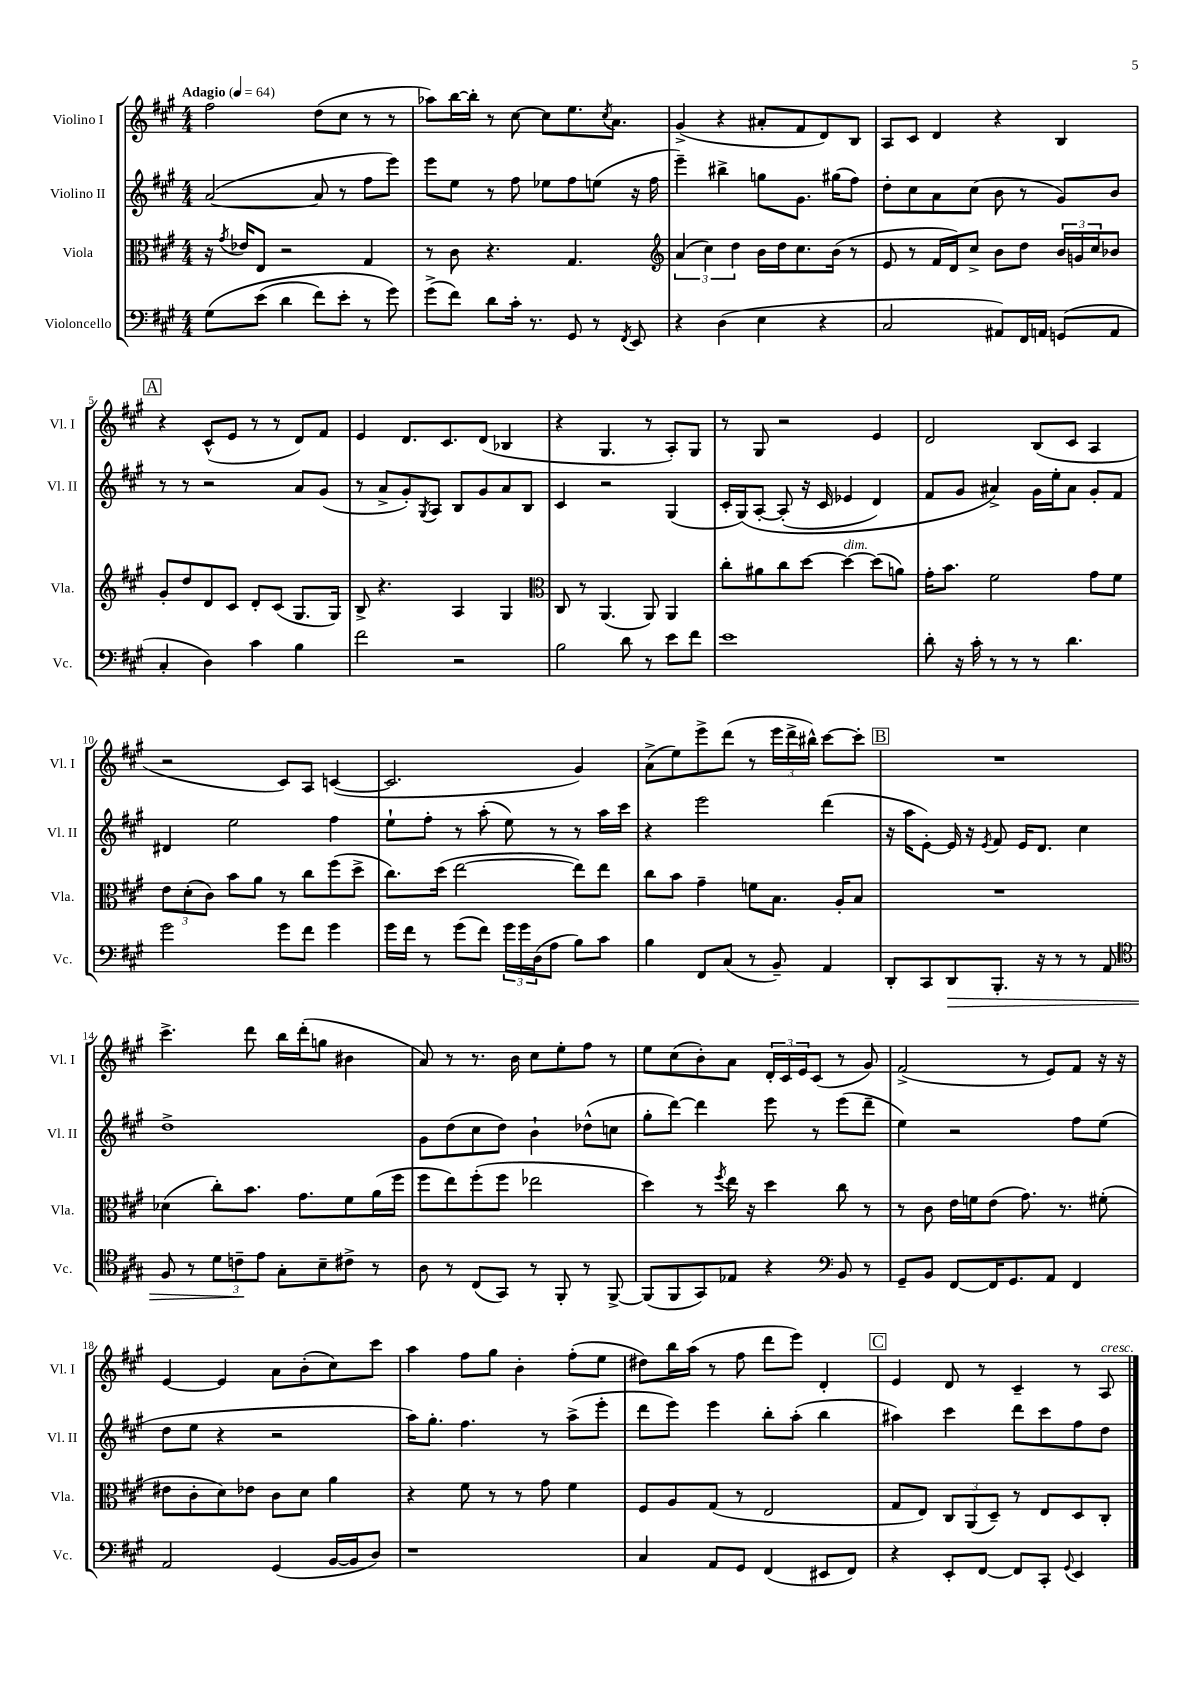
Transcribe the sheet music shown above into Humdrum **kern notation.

**kern	**kern	**kern	**kern
*staff4	*staff3	*staff2	*staff1
*clefF4	*clefC3	*clefG2	*clefG2
*k[f#c#g#]	*k[f#c#g#]	*k[f#c#g#]	*k[f#c#g#]
*M4/4	*M4/4	*M4/4	*M4/4
*MM64	*MM64	*MM64	*MM64
&(8G#\L	16r	([2a/	2ff#\
.	8qg#/	.	.
.	16e-/LK	.	.
(8e\J	8E/J	.	.
4d\	2r	.	.
8f#\L)	.	8a/]	(8dd\L
8e'\J	.	8r	8cc#\J
8r	4G#/	8ff#\L	8r
8g#\&)	.	8eee\J)	8r
=	=	=	=
(8g#^\L	8r	8eee\L	8aa-\L)
8f#\J)	8c#\	8ee\J	[16bb\L
.	.	.	16bb'\]JJ
8d\L	4.r	8r	8r
16c#'\Jk	.	8ff#\	[8cc#\
8.r	.	.	.
.	.	8ee-\L	8cc#\]L
8GG#/	4.G#/	8ff#\	8.ee\
8r	.	(8ee\J	.
.	.	.	8qcc#/
.	.	.	8.a\J
8qFF#/	.	.	.
8EE/	.	16r	.
.	.	16ff#\	.
=	=	=	=
*	*clefG2	*	*
4r	(6a/	4eee~\)	(4g#^/
.	6cc#\)	.	.
(4D\	.	4bb#^\	4r
.	6dd\	.	.
4E\	16b\LL	8gg\L	8a#'/L
.	16dd\J	.	.
.	8.cc#\	8.g#\J	8f#/
4r	.	.	8d/)
.	(16b\Jk	(16gg#\LK	.
.	8r	8ff#\J)	8B/J
=	=	=	=
2C#/	8e/	8dd'\L	8A/L
.	8r	8cc#\	8c#/J
.	16f#/LL	8a\	4d/
.	16d/J)	.	.
.	8cc#^/J	(8cc#\J	.
8AA#/L)	8b\L	8b\	4r
16FF#/L	8dd\J	8r	.
16AA/JJ	.	.	.
(8GG/L	24b/LL	8g#/L)	4B/
.	24g/	.	.
.	24cc#/J	.	.
8AA/J	8b-/J	8b/J	.
=	=	=	=
4C#'/	8g#'/L	8r	4r
.	8dd/	8r	.
4D\)	8d/	2r	(8c#^^/L
.	8c#/J	.	8e/J
4c#\	8d'/L	.	8r
.	(8c#/J	.	8r
4B\	8.G#/L	8a/L	8d/L)
.	.	(8g#/J	8f#/J
.	16G#/Jk)	.	.
=	=	=	=
2f#\	8B^/	8r	4e/
.	4.r	8a^/L	.
.	.	8g#'/)	8.d/L
.	.	8qG#/	.
.	.	8A/J	.
.	.	.	8.c#/
2r	4A/	8B/L	.
.	.	8g#/	(8d/J
.	4G#/	8a/	4B-/
.	.	8B/J	.
=	=	=	=
*	*clefC3	*	*
2B\	8C#/	4c#/	4r
.	8r	.	.
.	(4.AA/	2r	4.G#/
8d\	.	.	.
8r	8AA/)	.	8r
8e\L	4AA/	(4G#/	8A'/L)
8f#\J	.	.	8G#/J
=	=	=	=
1e	8cc#'\L	16c#'/LL	8r
.	.	&(16G#/J)	.
.	8a#\	[8A'/J	8G#/
.	8cc#\	(8A'/]	2r
.	[8dd\J	16r	.
.	.	16c#/	.
.	4dd\_	4e-/	.
.	(8dd\]L	4d/)	4e/
.	8a\J)	.	.
=	=	=	=
8d'\	16g#'\LK	8f#/L	2d/
.	8.b\J	.	.
16r	.	8g#/J	.
16c#'\	.	.	.
8r	2f#\	4a#^/&)	.
8r	.	.	.
8r	.	16g#\LL	(8B/L
.	.	16ee'\J	.
4.d\	.	8a#\J	8c#/J
.	8g#\L	8g#'/L	4A/
.	8f#\J	8f#/J	.
=	=	=	=
2g#\	12e\L	4d#/	2r
.	(12d'\	.	.
.	12c#\J)	.	.
.	8b\L	2ee\	.
.	8a\J	.	.
8g#\L	8r	.	8c#/L)
8f#\J	8cc#\L	.	8A/J
4g#\	(8ff#\	4ff#\	([4c/
.	8dd^\J	.	.
=	=	=	=
16g#\LL	8.cc#\L)	8ee`\L	2.c/]
16f#\JJ	.	.	.
8r	.	8ff#'\J	.
.	(16dd\Jk	.	.
(8g#\L	[2ee\	8r	.
8f#\J)	.	(8aa'\	.
24g#\LL	.	8ee\)	.
24g#\	.	.	.
(24D\J	.	.	.
8A\J	.	8r	.
8B\L)	8ee\]L)	8r	4g#/)
8c#\J	8ee\J	16aa\LL	.
.	.	16ccc#\JJ	.
=	=	=	=
4B\	8cc#\L	4r	(8a^\L
.	8b\J	.	8ee\)
8FF#/L	4g#~\	2eee\	8eee^\
(8C#/J	.	.	(8ddd\J
8r	8f\L	.	8r
8BB~/)	8.B\J	.	24eee\LL
.	.	.	24ddd^\
.	.	.	24bb#^^\JJ)
4AA/	.	(4ddd\	[8ccc#\L
.	16A'/LK	.	.
.	8B/J	.	8ccc#'\]J
=	=	=	=
8DD'/L	1r	16r	1r
.	.	16aa\LK	.
8CC#/	.	[8e'\J)	.
8DD/	.	16e/]	.
.	.	16r	.
.	.	8qe/	.
8.BBB'/J	.	8f#/	.
.	.	16e/LK	.
16r	.	8.d/J	.
8r	.	.	.
8r	.	4cc#\	.
8AA/	.	.	.
=	=	=	=
*clefC4	*	*	*
8F#/	(4d-\	1dd^	4.ccc#^\
8r	.	.	.
12d\L	8cc#'\L)	.	.
12c~\	.	.	.
.	8.b\J	.	8ddd\
12e\J	.	.	.
8G#'\L	.	.	16bb\LL
.	8.g#\L	.	(16ddd'\J
8B~\	.	.	8gg\J
8c#^\J	8f#\	.	4b#\
8r	(16a\L	.	.
.	16ff#\JJ	.	.
=	=	=	=
8A\	8ff#\L	8g#\L	8a/)
8r	8ee\)	(8dd\	8r
(8C#/L	(8ff#'\	8cc#\	8.r
8GG#/J)	8ff#\J	8dd\J)	.
.	.	.	16b\
8r	2ee-\	4b`\	8cc#\L
8FF#'/	.	.	8ee'\
8r	.	(8dd-^^\L	8ff#\J
[8FF#^/	.	8cc\J	8r
=	=	=	=
(8FF#/]L	4dd\)	8gg#'\L	8ee\L
8FF#/	.	[8ddd\J)	(8cc#\
8GG#/)	8r	4ddd\]	8b'\)
.	8qff#/	.	.
8E-/J	16ee\	.	8a\J
.	16r	.	.
4r	4dd\	8eee\	24d'/LL
.	.	.	24c#/
.	.	.	24e/J
.	.	8r	(8c#/J
*clefF4	*	*	*
8BB/	8cc#\	(8eee\L	8r
8r	8r	8ddd~\J	8g#/)
=	=	=	=
8GG#~/L	8r	4ee\)	(2f#^/
8BB/J	8c#\	.	.
[8FF#/L	16e\LL	2r	.
.	16f\J	.	.
16FF#/]K	(8e\J	.	.
8.GG#/	.	.	.
.	8.g#\)	.	8r
8AA/J	.	.	8e/L)
.	8.r	.	.
4FF#/	.	8ff#\L	8f#/J
.	(8f#'\	(8ee\J	16r
.	.	.	16r
=	=	=	=
2AA/	8e#\L	8dd\L	[4e/
.	8c#'\	8ee\J	.
.	8d\)	4r	4e/]
.	8e-\J	.	.
(4GG#/	8c#\L	2r	8a\L
.	8d\J	.	(8b'\
[16BB/LL	4a\	.	8cc#\)
16BB/]J	.	.	.
8D/J)	.	.	8ccc#\J
=	=	=	=
1r	4r	16aa\LK)	4aa\
.	.	8.gg#'\J	.
.	8f#\	4.ff#\	8ff#\L
.	8r	.	8gg#\J
.	8r	.	4b'\
.	8g#\	8r	.
.	4f#\	(8aa^\L	(8ff#'\L
.	.	8eee'\J	8ee\J
=	=	=	=
4C#/	8F#/L	8ddd\L	8dd#\L)
.	8A/	8eee\J)	16bb\L
.	.	.	(16aa\JJ
8AA/L	(8G#/J	4eee\	8r
8GG#/J	8r	.	8ff#\
(4FF#/	2E/	8bb'\L	8ddd\L
.	.	(8aa'\J	8eee\J)
8EE#/L	.	4bb\	4d'/
8FF#/J)	.	.	.
=	=	=	=
4r	8G#/L	4aa#\)	4e/
.	8E/J)	.	.
8EE'/L	12C#/L	4ccc#\	8d/
.	(12AA/	.	.
[8FF#/J	.	.	8r
.	12D~/J)	.	.
8FF#/]L	8r	8ddd\L	4c#~/
8CC#'/J	8E/L	8ccc#\	.
8qqGG#/	.	.	.
4EE/	8D/	8ff#\	8r
.	8C#'/J	8dd\J	8A/
==	==	==	==
*-	*-	*-	*-
